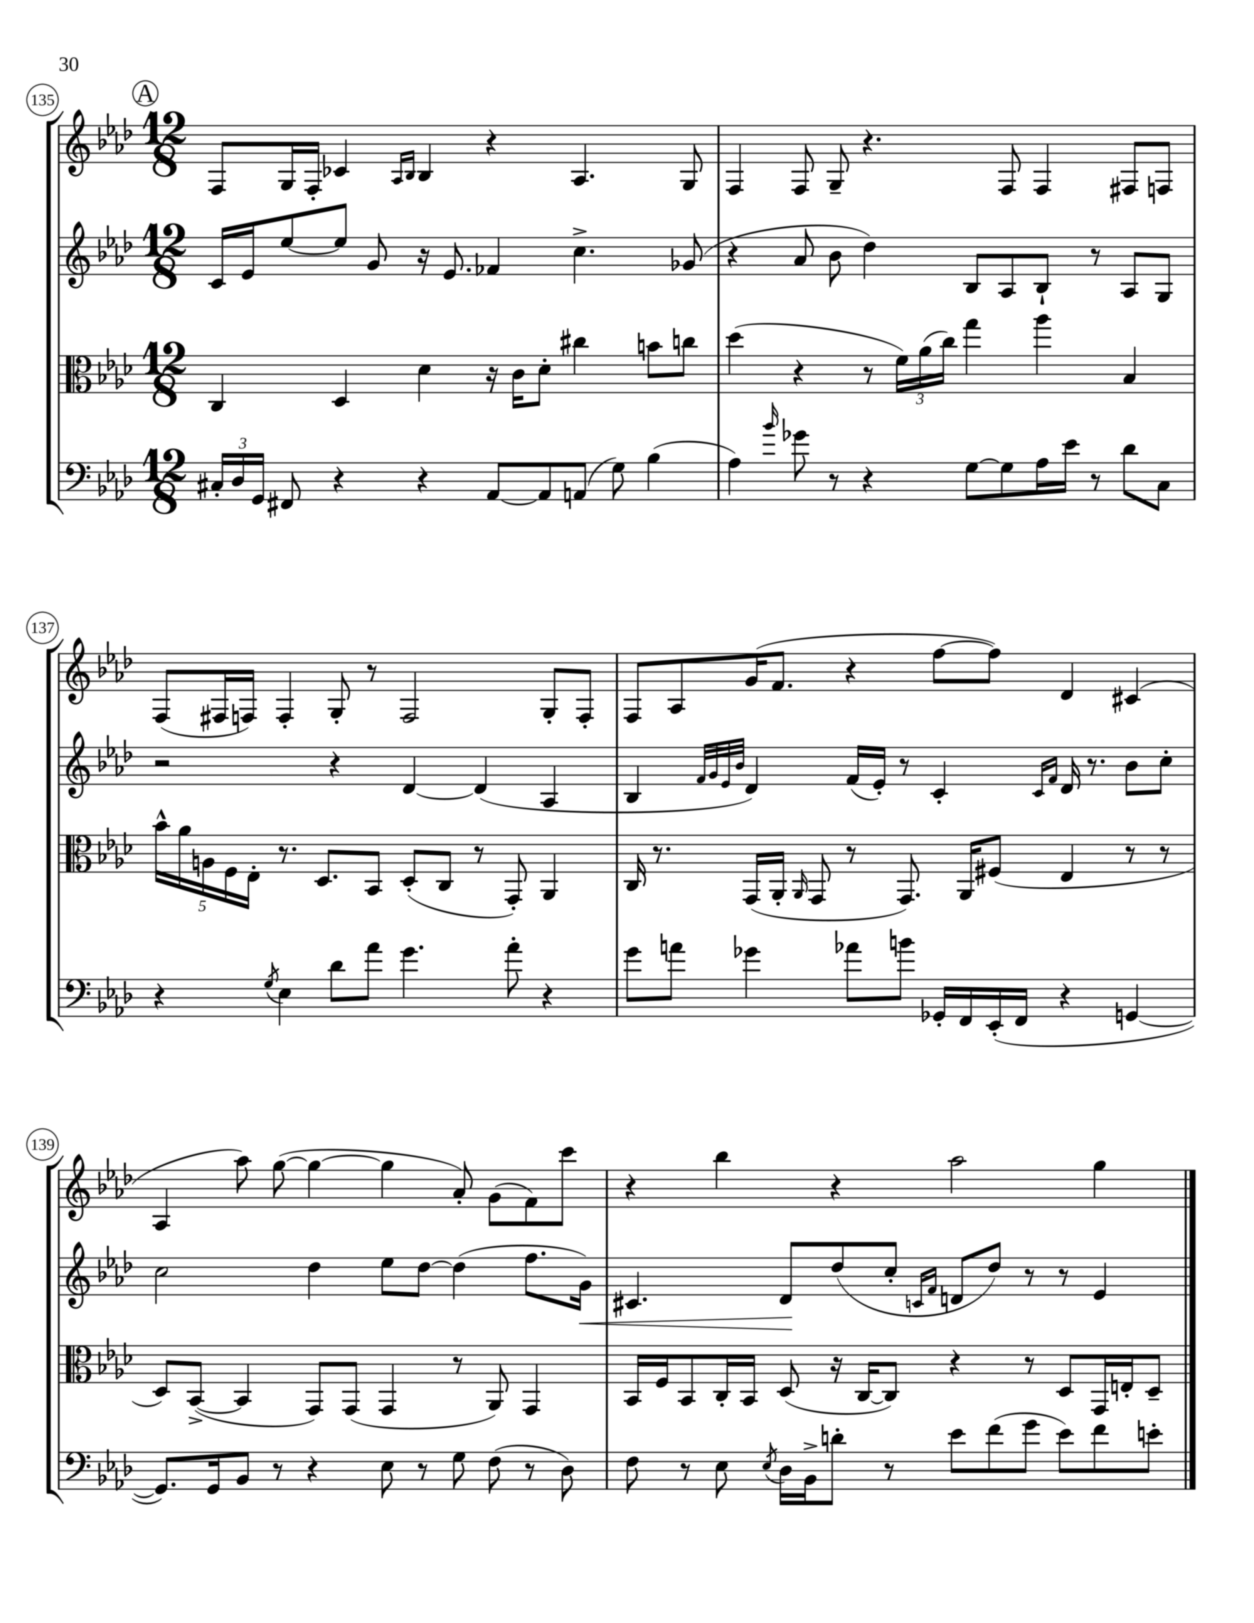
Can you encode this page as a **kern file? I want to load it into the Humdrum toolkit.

**kern	**kern	**kern	**kern
*staff4	*staff3	*staff2	*staff1
*clefF4	*clefC3	*clefG2	*clefG2
*k[b-e-a-d-]	*k[b-e-a-d-]	*k[b-e-a-d-]	*k[b-e-a-d-]
*M12/8	*M12/8	*M12/8	*M12/8
24C#'	4C	16c	8F
24D-	.	.	.
.	.	16e-	.
24GG	.	.	.
8FF#	.	[8ee-	16G
.	.	.	16F'
4r	4D-	8ee-]	4c-
.	.	8g	.
.	.	.	16qqA-
.	.	.	16qqB-
4r	4d-	16r	4B-
.	.	8.e-	.
[8AA-	16r	4f-	4r
.	16c	.	.
8AA-]	8d-'	.	.
(8AA	4cc#	4.cc^	4.A-
8G)	.	.	.
(4B-	8b	.	.
.	8cc	(8g-	8G
=	=	=	=
4A-)	(4dd-	4r	4F
16qqb-	.	.	.
8g-	4r	8a-	8F
8r	.	8b-	8G~
4r	8r	4dd-)	4.r
.	24f)	.	.
.	(24a-	.	.
.	24cc)	.	.
[8G	4gg	8B-	.
8G]	.	8A-	8F
16A-	4aa-	8B-`	4F
16e-	.	.	.
8r	.	8r	.
8d-	4B-	8A-	8F#
8C	.	8G	8F
=	=	=	=
4r	20b-^^	2r	(8F
.	20a-	.	.
.	20A	.	.
.	.	.	16F#
.	20F	.	.
.	.	.	16F)
.	20E-'	.	.
8qG	.	.	.
4E-	8.r	.	4F'
.	8.D-	.	.
8d-	.	4r	8G'
8a-	8BB-	.	8r
4.g	(8D-'	[4d-	2F
.	8C	.	.
.	8r	(4d-]	.
8a-'	8GG')	.	.
4r	4AA-	4A-	8G'
.	.	.	8F'
=	=	=	=
8g	16C	4B-	8F
.	8.r	.	.
8a	.	.	8A-
.	.	32qqf	.
.	.	32qqg	.
.	.	32qqe-	.
.	.	32qqb-	.
4g-	(16GG	4d-)	(16g
.	16AA-'	.	8.f
.	16qqAA-	.	.
.	8GG	.	.
8a-	8r	(16f	4r
.	.	16e-')	.
8b	8.GG)	8r	.
16GG-'	.	4c'	[8ff
16FF	16AA-	.	.
(16EE-'	(8F#	.	8ff])
16FF	.	.	.
.	.	16qqc	.
.	.	16qqf	.
4r	4E-	16d-	4d-
.	.	8.r	.
[4GG	8r	8b-	(4c#
.	8r	8cc'	.
=	=	=	=
8.GG])	8D-)	2cc	4A-
.	([8BB-^	.	.
16GG	.	.	.
8BB-	4BB-]	.	8aa-)
8r	.	.	([8gg
4r	8GG)	4dd-	4gg_
.	(8GG	.	.
8E-	4GG	8ee-	4gg]
8r	.	[8dd-	.
8G	8r	(4dd-]	8a-')
(8F	8AA-)	.	(8g
8r	4GG	8.ff	8f)
8D-)	.	.	8ccc
.	.	16g)	.
=	=	=	=
8F	16BB-	4.c#	4r
.	16F	.	.
8r	8BB-	.	.
8E-	16C'	.	4bb-
.	16BB-	.	.
8qE-	.	.	.
16D-	(8D-	8d-	.
16BB-^	.	.	.
8d'	16r	(8dd-	4r
.	[16C	.	.
8r	8C])	8cc'	.
.	.	16qqc	.
.	.	16qqf	.
8e-	4r	8d	2aa-
(8f	.	8dd-)	.
8g	8r	8r	.
8e-)	8D-	8r	.
8f	16GG	4e-	4gg
.	16E'	.	.
8e'	8D-~	.	.
==	==	==	==
*-	*-	*-	*-
